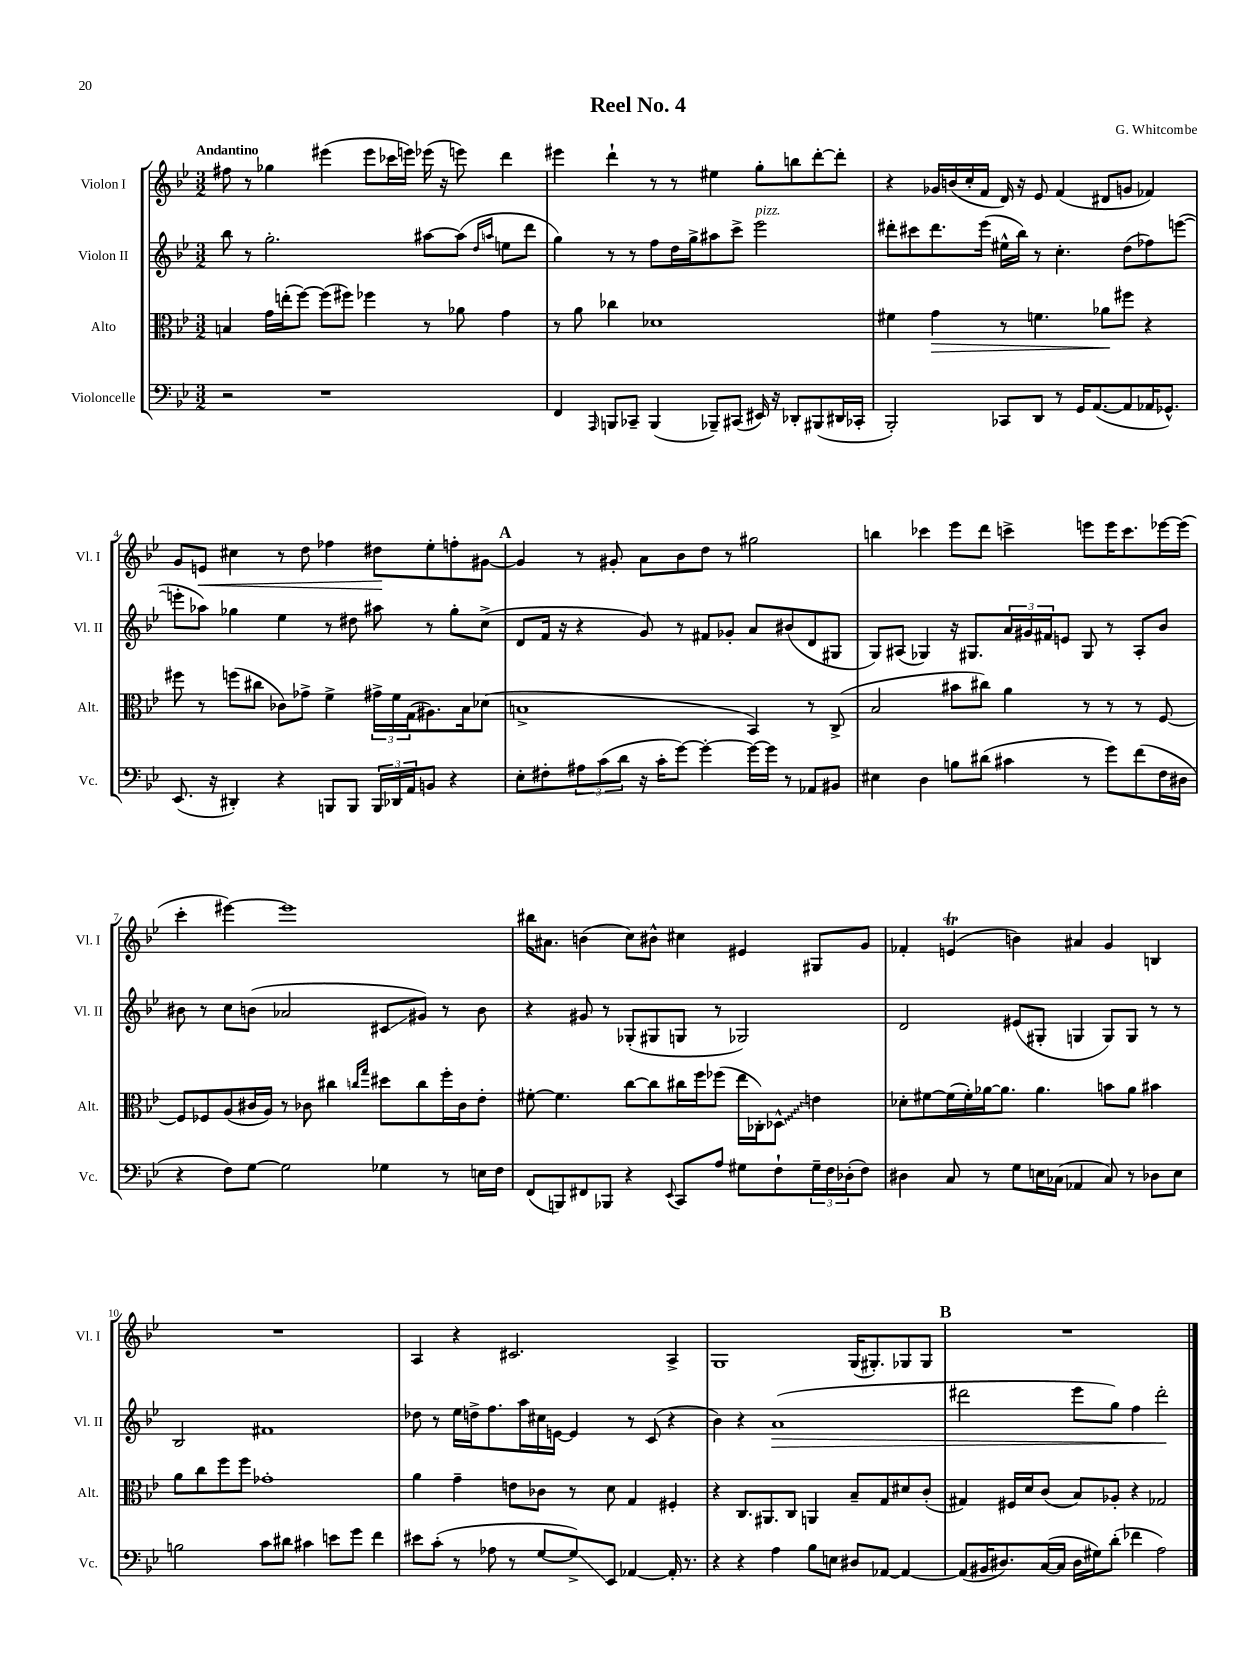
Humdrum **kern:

**kern	**kern	**kern	**kern
*staff4	*staff3	*staff2	*staff1
*clefF4	*clefC3	*clefG2	*clefG2
*k[b-e-]	*k[b-e-]	*k[b-e-]	*k[b-e-]
*M3/2	*M3/2	*M3/2	*M3/2
2r	4B	8bb-	8ff#
.	.	8r	8r
.	16g	2.gg'	4gg-
.	(16ee'	.	.
.	[8ff)	.	.
1r	(8ff]	.	(4eee#
.	8ff#)	.	.
.	4ff-	.	8eee#
.	.	.	16ccc-
.	.	.	16eee)
.	8r	[8aa#	(16eee-
.	.	.	16r
.	8a-	(8aa#]	8eee)
.	.	16qqdd	.
.	.	16qqaa	.
.	4g	8ee	4ddd
.	.	8ddd	.
=	=	=	=
4FF	8r	4gg)	4eee#
.	8a	.	.
16qqAAA	.	.	.
8BBB	4cc-	8r	4ddd`
8CC-~	.	8r	.
(4BBB	1d-	8ff	8r
.	.	16dd	8r
.	.	16gg^	.
8BBB-~)	.	8aa#	4ee#
(8CC#	.	8ccc^	.
16EE#)	.	2eee-	8gg'
16r	.	.	.
8DD-'	.	.	8bb
(8BBB#	.	.	[8ddd'
16DD#	.	.	8ddd']
16CC-'	.	.	.
=	=	=	=
2BBB-')	4f#	8ddd#'	4r
.	.	8ccc#	.
.	4g	8.ddd#	16g-
.	.	.	(16b
.	.	.	16cc'
.	.	(16eee-	16f
8CC-	8r	16ee#^^	16d)
.	.	16bb-)	16r
8DD	4.f	8r	8e-
8r	.	4.cc'	(4f
16GG	.	.	.
([8.AA	.	.	.
.	8a-	.	8d#
8AA]	8ff#	(8dd	8g
16AA-	4r	8ff-)	4f-)
8.GG-^^)	.	.	.
.	.	([8eee	.
=	=	=	=
(8.EE-	8ff#	8eee']	8g
.	8r	8aa-)	8e
16r	.	.	.
4DD#')	(8ff	4gg-	4cc#
.	8cc#	.	.
4r	8c-)	4ee-	8r
.	8g-^	.	8dd
8BBB	4f^	8r	4ff-
8BBB	.	8dd#	.
24BBB	24g#^	8aa#	8dd#
24DD-	24f	.	.
24AA	(24G	.	.
8BB	8.A#)	8r	8ee-'
4r	.	8gg-'	8ff'
.	16B-	.	.
.	(8d-	(8cc^	[8g#
=	=	=	=
8E-'	1B^	8d	4g#]
8F#'	.	16f	.
.	.	16r	.
12A#	.	4r	8r
(12c	.	.	.
.	.	.	8g#'
12d	.	.	.
16r	.	8g)	8a
16c'	.	.	.
[8g)	.	8r	8b-
4g'_	.	8f#	8dd
.	.	8g-'	8r
16g_	4BB-)	8a	2gg#
16g]	.	.	.
8r	.	(8b#	.
8AA-	8r	8d	.
8BB#	(8C^	8G#	.
=	=	=	=
4E#	2B-	8G)	4bb
.	.	(8A#	.
4D	.	4G-)	4ccc-
8B	8b#	16r	8eee-
.	.	8.G#	.
(8d#	8cc#)	.	8ddd
4c#	4a	24a	4ccc^
.	.	24g#	.
.	.	24f#	.
.	.	8e	.
8r	8r	8G#	8eee
8g)	8r	8r	16eee
.	.	.	8.ccc
(8f	8r	8A#'	.
16F	[8F	8b-	[16eee-
16D#	.	.	(16eee-]
=	=	=	=
4r	8F]	8b#	4ccc'
.	8F-	8r	.
8F)	(8A	8cc	[4eee#)
[8G	16c#	(8b	.
.	16A)	.	.
2G]	8r	2a-	1eee#]
.	8c-	.	.
.	4cc#	.	.
.	16qqcc	.	.
.	16qqgg	.	.
4G-	8dd#	8c#	.
.	8cc	8g#)	.
8r	16ff'	8r	.
.	16c-	.	.
16E	8e-'	8b	.
16F	.	.	.
=	=	=	=
(8FF	[8f#'	4r	16bb#
.	.	.	8.a#
8BBB)	4.f#]	.	.
8FF#	.	8g#	(4b
8BBB-	.	8r	.
4r	[8cc	(8G-'	8cc)
.	8cc]	8G#	8b#^^
8qqEE-	.	.	.
8CC	16cc#	8G	4cc#
.	16ff	.	.
8A	(8ff-	8r	.
8G#	16ee-	2G-)	4e#
.	16C-')	.	.
8F`	8D-^^	.	.
24G#~	4e	.	8G#
24F	.	.	.
(24D-'	.	.	.
8F)	.	.	8g
=	=	=	=
4D#	8d-'	2d	4f-'
.	[8f#	.	.
8C	(16f#]	.	(4e
.	16f#')	.	.
8r	[16a-	.	.
.	8.a-]	.	.
8G	.	(8e#	4b)
16E	4.a-	8G#'	.
(16C-	.	.	.
4AA-	.	4G	4a#
8C-)	8b	8G)	4g
8r	8a-	8G	.
8D-	4b#	8r	4B
8E	.	8r	.
=	=	=	=
2B	8a	2B-	1.r
.	8cc	.	.
.	8ff	.	.
.	8ff	.	.
8c	1g-'	1f#	.
8d#	.	.	.
4c#	.	.	.
8e	.	.	.
8g	.	.	.
4f	.	.	.
=	=	=	=
8e#	4a	8dd-	4A
(8c'	.	8r	.
8r	4g~	16ee-	4r
.	.	16dd^	.
8A-	.	8.ff	.
8r	8e	.	2.c#
.	.	16aa	.
[8G	8c-	16cc#	.
.	.	[16e	.
8G^])	8r	4e]	.
8EE-	8d	.	.
[4AA-	4G	8r	.
.	.	(8c	.
16AA-']	4F#'	4r	4A^
8.r	.	.	.
=	=	=	=
4r	4r	4b-)	1G
4r	8.C	4r	.
.	8.AA#	.	.
4A	.	(1a	.
.	8C	.	.
8B-	4AA	.	.
8E	.	.	.
8D#	8B-~	.	(16G
.	.	.	8.G#')
[8AA-	8G	.	.
4AA-_	8d#	.	8G-
.	(8c'	.	8G-
=	=	=	=
(8AA-]	4G#)	2ddd#	1.r
16BB#	.	.	.
8.D#)	.	.	.
.	16F#	.	.
.	16d	.	.
([16C	(8c	.	.
16C]	.	.	.
16D#	8B-)	8eee-	.
16G#)	.	.	.
(8d'	8A-'	8gg)	.
4f-	4r	4ff	.
2A)	2G-	2ddd#'	.
==	==	==	==
*-	*-	*-	*-
